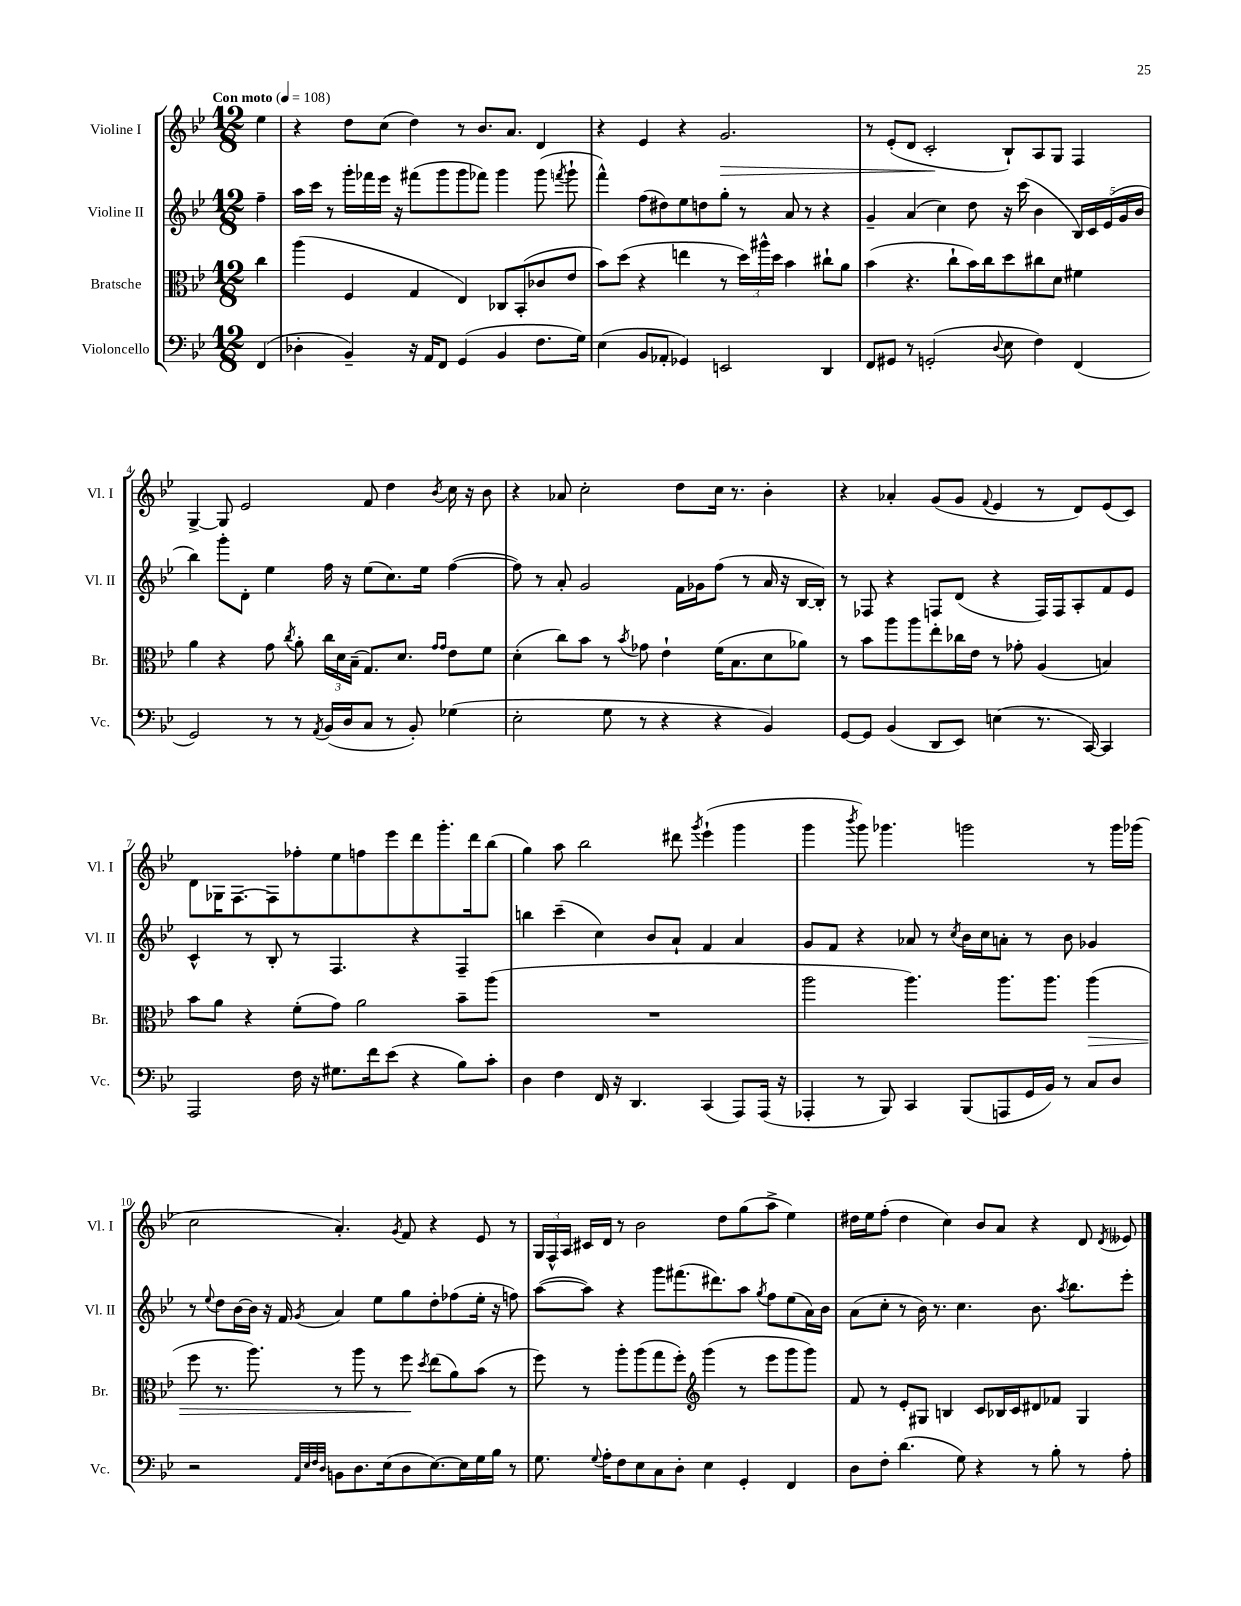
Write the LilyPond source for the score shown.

<<
\new StaffGroup <<
\new Staff = "s0" \with { instrumentName = "Violine I" shortInstrumentName = "Vl. I" } {
    \clef treble \key bes \major \numericTimeSignature \time 12/8 \partial 4 \tempo "Con moto" 4 = 108
    \autoBeamOff ees''4 |
    r4 d''8[ c''8]( d''4) r8 bes'8.[ a'8.] d'4 |
    r4 ees'4 r4 g'2.\> |
    r8 ees'8[-.( d'8] c'2-.\! bes8[-!) a8 g8] f4 |
    g4~-> g8 ees'2 f'8 d''4 \acciaccatura { bes'8 } c''16 r16 bes'8 |
    r4 aes'8 c''2-. d''8[ c''16] r8. bes'4-. |
    r4 aes'4-. g'8[( g'8] \appoggiatura { f'8 } ees'4 r8 d'8[) ees'8( c'8]) |
    d'8[ ges16 f8.~ f8 fes''8-. ees''8 f''8 ees'''8 d'''8 g'''8.-. d'''16 bes''8]( |
    g''4) a''8 bes''2 dis'''8 \acciaccatura { g'''8 } ees'''4-!( g'''4 |
    g'''4 \acciaccatura { bes'''8 } g'''8) ges'''4. g'''2 r8 g'''16[ ges'''16]( |
    c''2 a'4.-.) \acciaccatura { g'8 } f'8 r4 ees'8 r8 |
    \tuplet 3/2 { g16[ f16-^ a16] } cis'16[ d'16] r8 bes'2 d''8[ g''8( a''8]-> ees''4) |
    dis''16[ ees''16 f''8]-.( dis''4 c''4) bes'8[ a'8] r4 d'8 \acciaccatura { d'8 } eeses'8 \bar "|." |
}
\new Staff = "s1" \with { instrumentName = "Violine II" shortInstrumentName = "Vl. II" } {
    \clef treble \key bes \major \numericTimeSignature \time 12/8 \partial 4
    \autoBeamOff f''4-- |
    a''16[ c'''16] r8 g'''16[-. fes'''16 ees'''16] r16 fis'''8[( g'''8 g'''8 fes'''8]) g'''4 g'''8( \acciaccatura { f'''8 } g'''8-! |
    f'''4-^) f''8[( dis''8) ees''8 d''8 g''8]-. r8 a'8 r8 r4 |
    g'4-- a'4( c''4) d''8 r16 c'''16( bes'4 \tuplet 5/4 { bes16[) c'16 ees'16( g'16 bes'16] } |
    bes''4) g'''8[-. d'8]-. ees''4 f''16 r16 ees''8[( c''8.) ees''16] f''4~( |
    f''8) r8 a'8-. g'2 f'16[ ges'16 f''8]( r8 a'16 r16 bes16[~ bes16]-.) |
    r8 fes8 r4 f8[ d'8]( r4 f16[) f16 a8-. f'8 ees'8] |
    c'4-^ r8 bes8-. r8 f4. r4 f4-- |
    b''4 c'''4--( c''4) bes'8[ a'8]-! f'4 a'4 |
    g'8[ f'8] r4 aes'8 r8 \acciaccatura { c''8 } bes'16[ c''16 a'8]-. r8 bes'8 ges'4 |
    r8 \appoggiatura { ees''8 } d''8[ bes'16~ bes'16] r16 f'16 \acciaccatura { g'8 } a'4 ees''8[ g''8 d''8-. fes''8( ees''16]-. r16 f''8) |
    a''8[~( a''8]) r4 g'''8[ fis'''8.( dis'''8.) a''8] \acciaccatura { g''8 } f''8[ ees''8( a'16) bes'16] |
    a'8[( c''8]-. r8 bes'16) r8. c''4. bes'8. \acciaccatura { a''8 } bes''8.[ ees'''8]-. \bar "|." |
}
\new Staff = "s2" \with { instrumentName = "Bratsche" shortInstrumentName = "Br." } {
    \clef alto \key bes \major \numericTimeSignature \time 12/8 \partial 4
    \autoBeamOff c''4 |
    a''4( f4 g4 ees4) ces8[ bes,8-.( ces'8 ees'8] |
    bes'8[) d''8]( r4 e''4 r8 \tuplet 3/2 { d''16[) ais''16-^ d''16] } bes'4 cis''8[-! a'8] |
    bes'4( r4. c''8[-! bes'16) c''16 d''8 cis''8 d'8] fis'4 |
    a'4 r4 g'8 \acciaccatura { c''8 } a'8-. \tuplet 3/2 { c''16[ d'16 bes16]--( } g8.[) d'8.] \grace { g'16[ g'16] } ees'8[ f'8] |
    d'4-.( c''8[) bes'8] r8 \acciaccatura { bes'8 } ges'8 ees'4-! f'16[( bes8. d'8 aes'8]) |
    r8 bes'8[ a''8 a''8 ees''8-. ces''16 ees'16] r8 ges'8-. a4( b4) |
    bes'8[ a'8] r4 f'8[-.( g'8]) a'2 bes'8[-- a''8]( |
    R1. |
    a''2 a''4.) a''8.[ a''8.] a''4\>( |
    f''8 r8. a''8.) r8 a''8 r8 f''8\! \acciaccatura { d''8 } ees''8[( a'8) bes'8]( r8 |
    f''8) r8 a''8[-. a''8( g''8 f''8]-.) \clef treble g'''4( r8 ees'''8[ g'''8 g'''8]) |
    f'8 r8 ees'8[-. gis8] b4 c'8[ bes16 c'16 dis'8 fes'8] gis4 \bar "|." |
}
\new Staff = "s3" \with { instrumentName = "Violoncello" shortInstrumentName = "Vc." } {
    \clef bass \key bes \major \numericTimeSignature \time 12/8 \partial 4
    \autoBeamOff f,4( |
    des4-. bes,4--) r16 a,16[ f,8] g,4( bes,4 f8.[ g16]) |
    ees4( bes,8[ aes,8]-. ges,4) e,2 d,4 |
    f,8[ gis,8] r8 g,2-.( \appoggiatura { d8 } ees8 f4) f,4( |
    g,2) r8 r8 \acciaccatura { a,8 } bes,16[( d16 c8] r8 bes,8-.) ges4( |
    ees2-. g8 r8 r4 r4 bes,4) |
    g,8[~ g,8] bes,4( d,8[ ees,8]) e4( r8. c,16~) c,4 |
    a,,2 f16 r16 gis8.[ f'16 ees'8]( r4 bes8[) c'8]-. |
    d4 f4 f,16 r16 d,4. c,4( a,,8[) a,,16]( r16 |
    aes,,4-. r8 bes,,8) c,4 bes,,8[( a,,8 g,16 bes,16]) r8 c8[ d8] |
    r2 \grace { a,32[ ees32 f32 d32] } b,8[ d8. ees16( d8 ees8.~) ees16 g16 bes16] r8 |
    g8. \appoggiatura { g8 } a16[-. f8 ees8 c8 d8]-. ees4 g,4-. f,4 |
    d8[ f8]-. d'4.( g8) r4 r8 bes8-. r8 a8-. \bar "|." |
}
>>
>>
